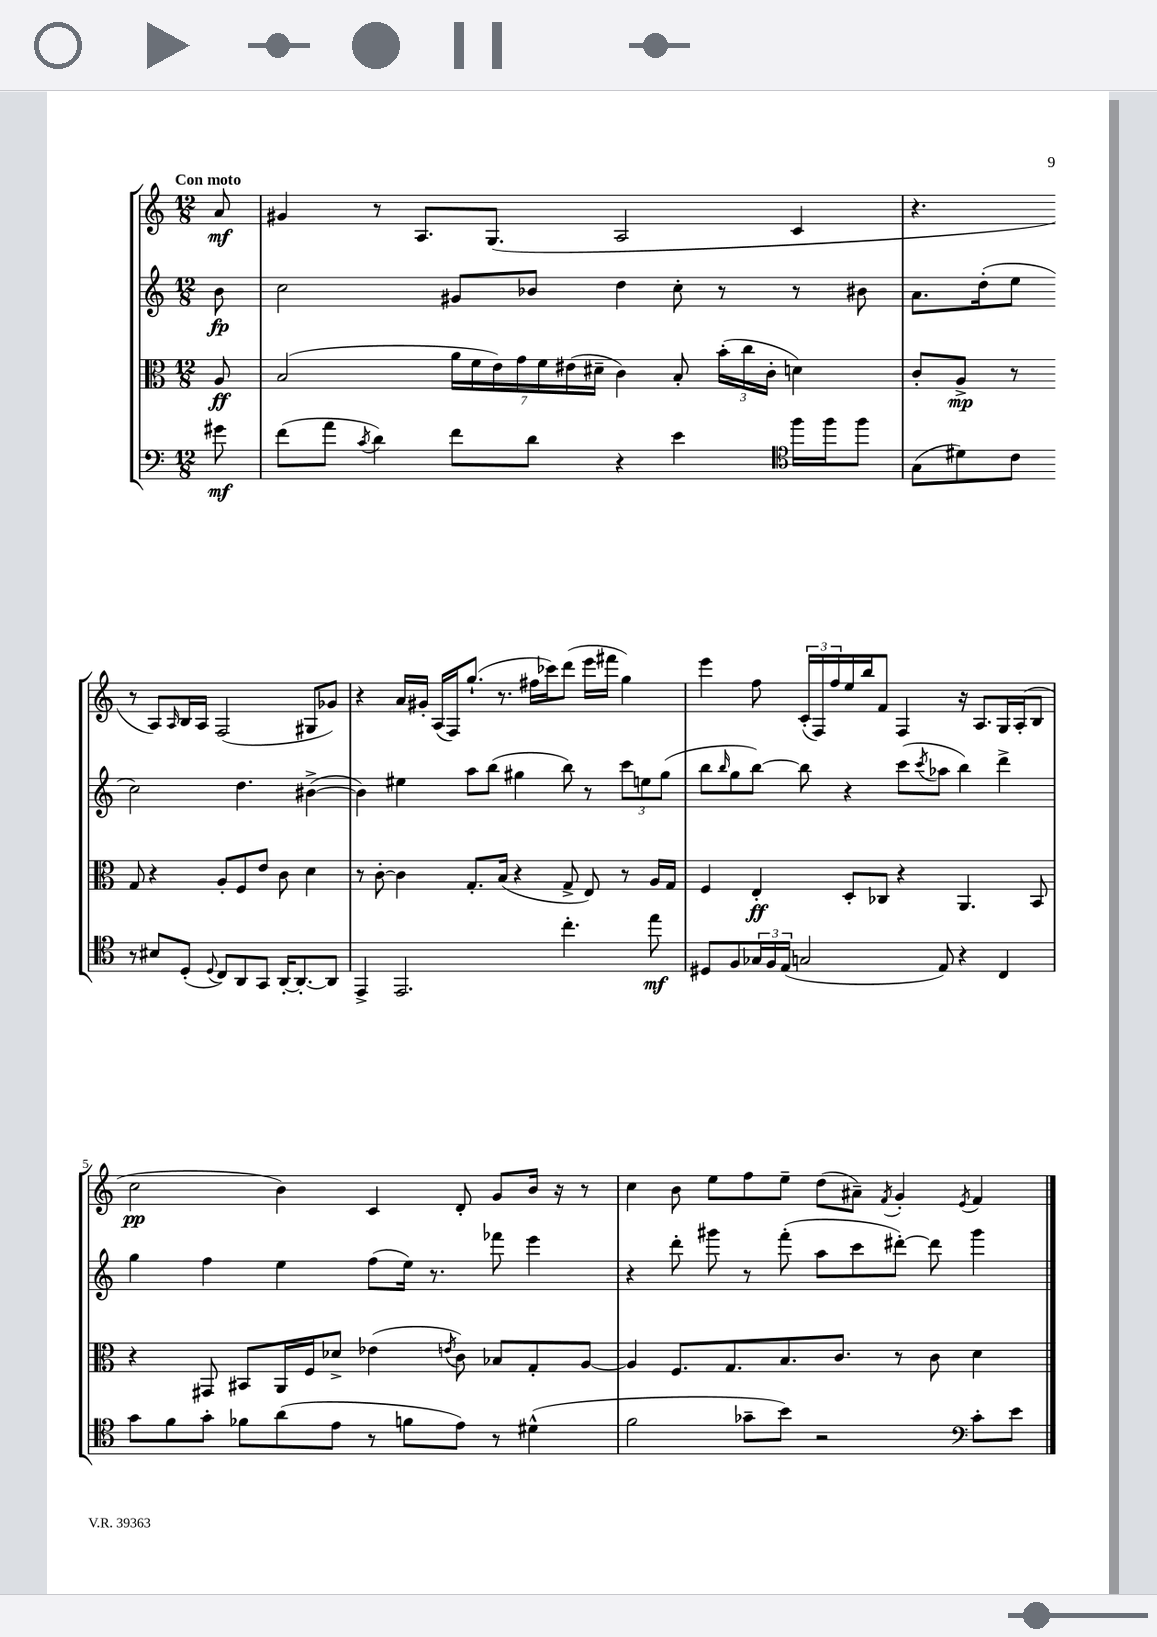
<<
\new StaffGroup <<
\new Staff = "s0" {
    \clef treble \key c \major \numericTimeSignature \time 12/8 \partial 8 \tempo "Con moto"
    a'8\mf |
    gis'4 r8 a8. g8.( a2 c'4 |
    r4. r8 a8) \grace { a16 } b16 a16 f2( gis8 ges'8) |
    r4 a'16 gis'16-. a16( f16) g''8.-!( r8. fis''16 ces'''16) d'''8( e'''16 fis'''16 g''4) |
    e'''4 f''8 \tuplet 3/2 { c'16-.( f16) f''16 } e''16 b''16 f'8 f4 r16 a8. g16 a16-.( b8 |
    c''2\pp b'4) c'4 d'8-. g'8 b'16 r16 r8 |
    c''4 b'8 e''8 f''8 e''8-- d''8( ais'8--) \acciaccatura { f'8 } g'4-. \acciaccatura { e'8 } f'4 \bar "|." |
}
\new Staff = "s1" {
    \clef treble \key c \major \numericTimeSignature \time 12/8 \partial 8
    b'8\fp |
    c''2 gis'8 bes'8 d''4 c''8-. r8 r8 bis'8 |
    a'8. d''16-.( e''8 c''2) d''4. bis'4~->( |
    bis'4) eis''4 a''8 b''8( gis''4 b''8) r8 \tuplet 3/2 { c'''8 e''8 gis''8( } |
    b''8 \grace { b''16 } g''8 b''8~) b''8 r4 c'''8( \acciaccatura { c'''8 } aes''8 b''4) d'''4-> |
    g''4 f''4 e''4 f''8( e''16) r8. fes'''8 e'''4 |
    r4 d'''8-. gis'''8 r8 f'''8-.( a''8 c'''8 dis'''8~-.) dis'''8 gis'''4 \bar "|." |
}
\new Staff = "s2" {
    \clef alto \key c \major \numericTimeSignature \time 12/8 \partial 8
    a8\ff |
    b2( \tuplet 7/4 { a'16 f'16 e'16) g'16 f'16 eis'16( dis'16-- } c'4) b8-. \tuplet 3/2 { b'16-.( c''16 c'16-. } d'4) |
    c'8-. a8->\mp r8 g8 r4 a8-. f8 e'8 c'8 d'4 |
    r8 c'8~-. c'4 g8.-. b16( r4 g8-> e8) r8 a16 g16 |
    f4 e4-.\ff d8-. ces8 r4 a,4. b,8 |
    r4 gis,8 bis,8 a,16 f16 des'8-> ees'4( \acciaccatura { e'8 } c'8) bes8 g8-. a8~ |
    a4 f8. g8. b8. c'8. r8 c'8 d'4 \bar "|." |
}
\new Staff = "s3" {
    \clef bass \key c \major \numericTimeSignature \time 12/8 \partial 8
    gis'8\mf |
    f'8( a'8 \acciaccatura { c'8 } d'4) f'8 d'8 r4 e'4 \clef tenor f''16 f''16 f''8 |
    g8( dis'8) c'8 r8 bis8 d8-.( \appoggiatura { d8 } c8) a,8 g,8 a,16~-. a,8.~-. a,8 |
    e,4-> e,2. c''4.-. e''8\mf |
    dis8 f8 \tuplet 3/2 { ges16 f16 e16( } g2 e8) r4 c4 |
    g'8 f'8 g'8-. fes'8 a'8( e'8 r8 f'8 e'8) r8 dis'4-^( |
    f'2 ges'8-- b'8) r2 \clef bass c'8-. e'8 \bar "|." |
}
>>
>>
